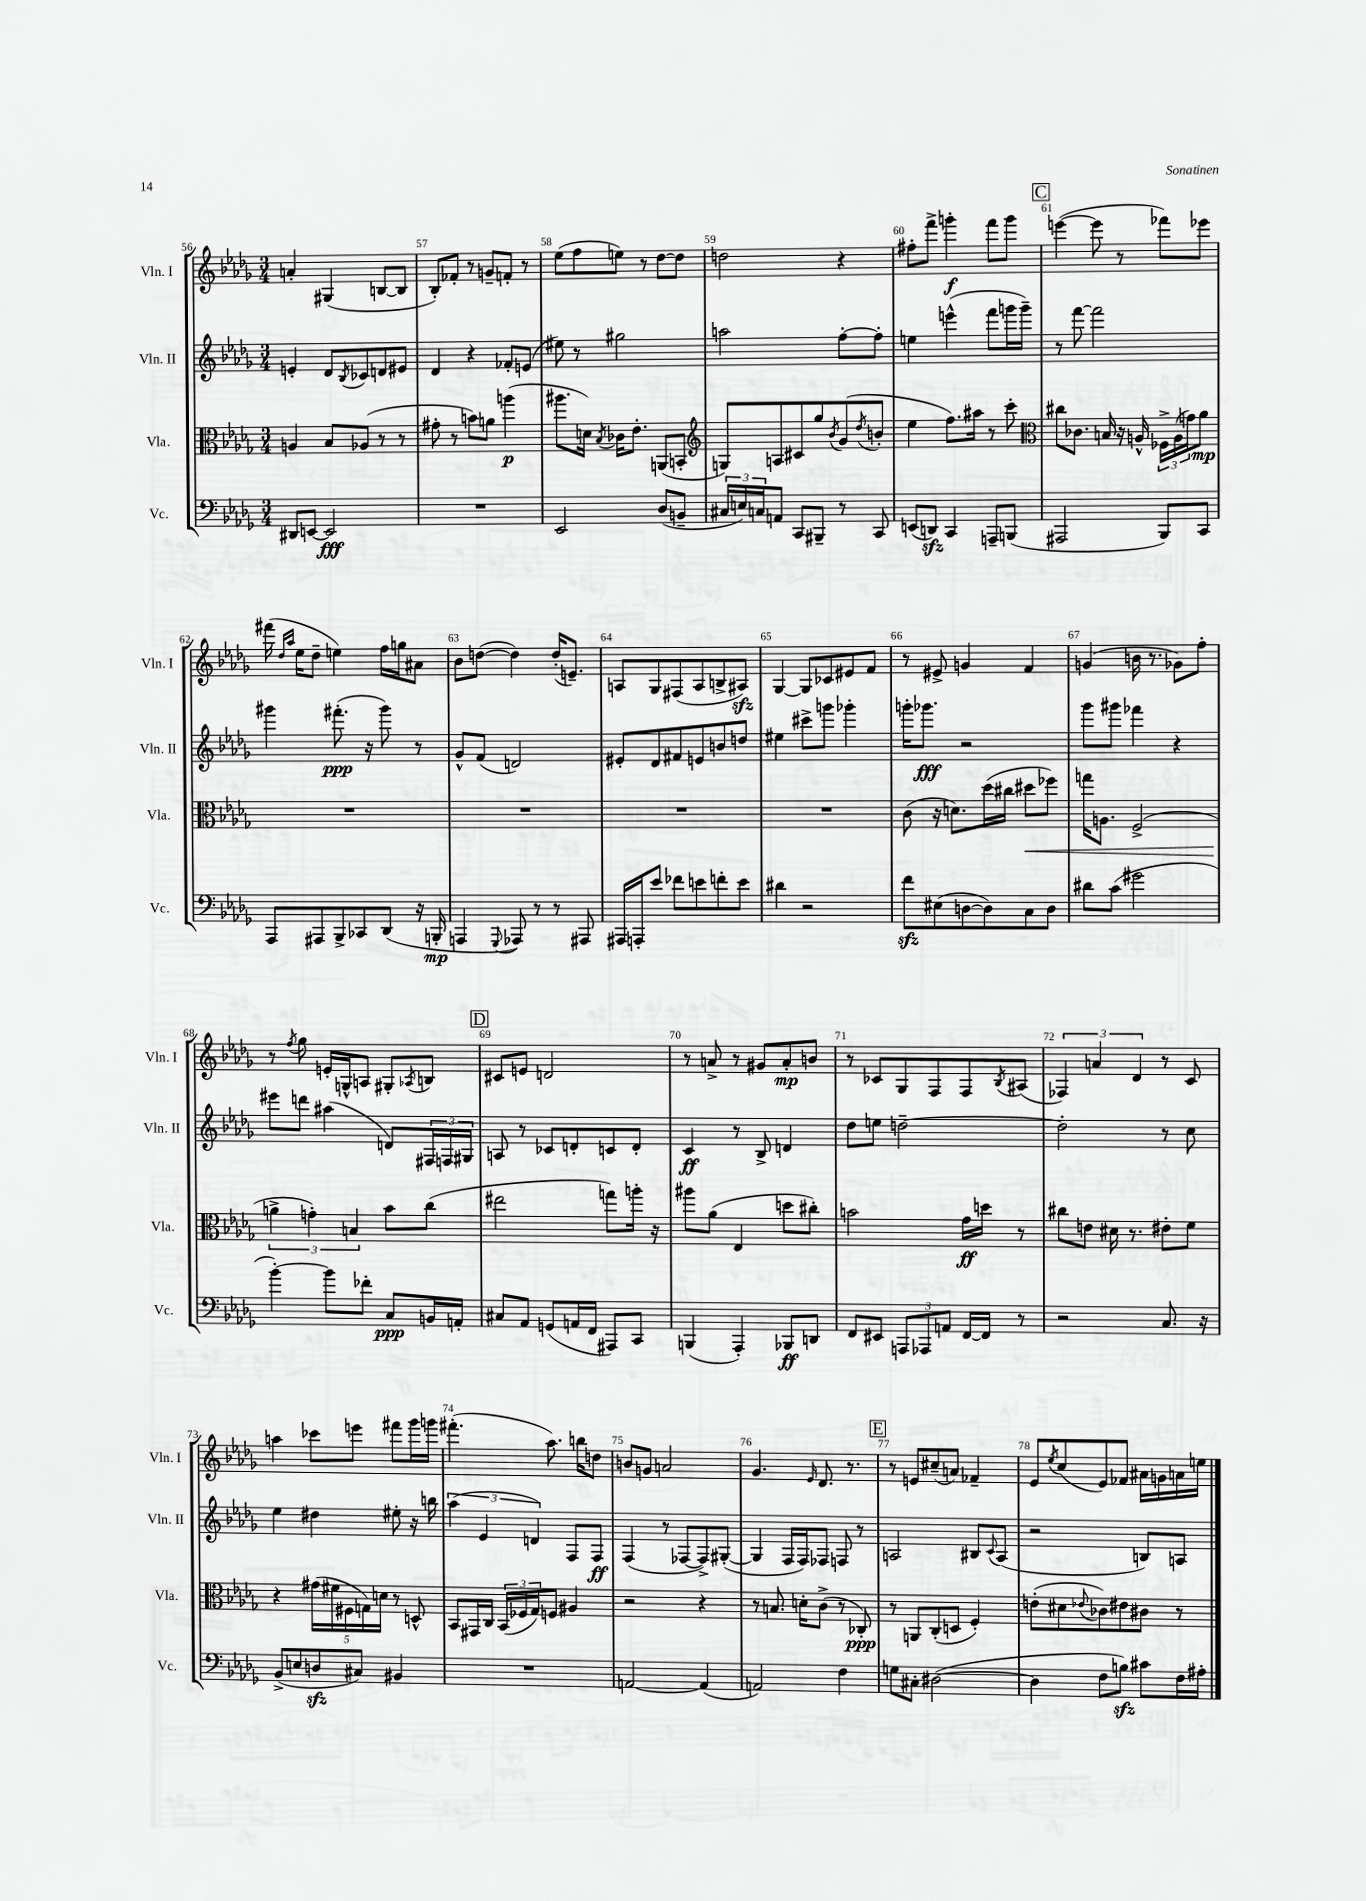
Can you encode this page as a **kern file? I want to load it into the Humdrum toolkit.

**kern	**kern	**kern	**kern
*staff4	*staff3	*staff2	*staff1
*clefF4	*clefC3	*clefG2	*clefG2
*k[b-e-a-d-g-]	*k[b-e-a-d-g-]	*k[b-e-a-d-g-]	*k[b-e-a-d-g-]
*M3/4	*M3/4	*M3/4	*M3/4
8DD#/L	4A/	4e'/	4a'/
[8EE/J	.	.	.
2EE/]	8B-/L	8d-/L	(4G#/
.	.	8qB-/	.
.	(8A-/J	8c-/	.
.	8r	8d/	[8B/L
.	8r	8e#/J	8B/]J
=	=	=	=
2.r	8g#'\	4d-/	8B-'/L)
.	8r	.	8f-'/J
.	8b\L)	4r	8r
.	8a\J	.	8g~/L
.	(4aa\	8f-'/L	8f'/J
.	.	(8e/J	8r
=	=	=	=
2EE-/	8.aa#\L	8ee#\)	(8ee-\L
.	.	8r	8ff\
.	16d\Jk)	.	.
.	8qB-/	.	.
.	16c-\LK	2gg#\	8ee\J)
.	8.e-'\J	.	.
.	.	.	8r
(8D-/L	(8AA/L	.	[8dd-\L
8BB~/J	8BB'/J	.	8dd-\]J
=	=	=	=
*	*clefG2	*	*
24C#/LL	8G/L)	2aa\	2dd\
24E/)	.	.	.
24C/J	.	.	.
8AA/J	8A/	.	.
8CC/L	8c#/	.	.
8BBB#~/J	8gg-/	.	.
.	8qb-/	.	.
8r	(8g-/	[8ff'\L	4r
.	8qdd-/	.	.
8CC/	8b'/J	8ff'\]J	.
=	=	=	=
(8EE/L	4ee-\	4ee\	8ff#'\L
8DD/J)	.	.	8fff^\J
4CC/	8.ff\L)	(4eee^^\	4ggg'\
.	16aa#\Jk	.	.
8AAA~/L	8r	8fff\L	8fff\L
(8BBB/J	8ccc'\	16ggg\L	8ggg\J
.	.	16ggg~\JJ)	.
=	=	=	=
*	*clefC3	*	*
2AAA#/	8cc#\L	8r	([4eee\
.	8.c-\J	[8fff\	.
.	.	2fff\]	8eee\]
.	16B/	.	.
.	16r	.	8r
.	16A^^/	.	.
8BBB-/L)	24F-^\LL	.	8fff-\L)
.	(24A\	.	.
.	24g\J)	.	.
8CC/J	8a-\J	.	8eee-\J
=	=	=	=
8AAA-/L	2.r	4ggg#\	(16fff#\
.	.	.	16qqdd-/LL
.	.	.	16qqaa-/JJ
.	.	.	16ee-\LK
8AAA#/	.	.	8dd-~\J
8BBB-^/	.	(8.fff#'\	4ee\)
8CC-/	.	.	.
.	.	16r	.
(8DD-/J	.	8ggg#\)	16ff\LL
.	.	.	16gg\J
16r	.	8r	8a#\J
16BBB'/	.	.	.
=	=	=	=
4AAA/	2.r	8g-^^/L	8b-\L
.	.	(8f/J	([8dd\J
8qqGGG-/	.	.	.
8AAA-/)	.	2d/)	4dd\])
8r	.	.	.
8r	.	.	(16dd'/LK
.	.	.	8.e~/J)
8AAA#/	.	.	.
=	=	=	=
16AAA#/LL	2.r	8e#'/L	8A/L
16AAA'/J	.	.	.
8e-/J	.	8d-/	8G-/
8f-\L	.	8f#/	(8F#/
8e\	.	8e/	8A/
8f'\	.	8b/	8B^/
8e\J	.	8dd/J	8A#/J)
=	=	=	=
4d#\	2.r	4ee#\	[4G-/
2r	.	8ccc#^\L	8G-/]L
.	.	8ggg\J	8c-/
.	.	4ggg-'\	8e#/
.	.	.	8f/J
=	=	=	=
8f\L	(8c\	16ggg'\LK	8r
.	.	8.ggg-\J	.
(8E#\	16r	.	8e#^/
.	8.d\L)	.	.
[8D\	.	2r	4g/
8D\])	(16dd-\L	.	.
.	16cc#\JJ	.	.
8C\	8dd#\L	.	4f/
8D\J	8ff-\J)	.	.
=	=	=	=
8d#\L	16gg\LK	8ggg-\L	(4g/
.	8.A\J	.	.
(8c\J	.	8ggg#\J	.
2g#\	(2F^/	4fff-\	16b\
.	.	.	8.r
.	.	4r	8g-\L)
.	.	.	8ff'\J
=	=	=	=
[4b-'\)	6a^\	8eee#\L	8r
.	.	.	8qff/
.	.	8ddd\J	8gg-\
.	6g'\)	.	.
8b-\]L	.	(4aa#\	16e'/LL
.	.	.	16G^^/J
.	6B/	.	.
8f-'\J	.	.	8A/J
8C/L	8b-\L	8d/L)	8G#'/L
.	.	.	8qA-/
16BB/L	(8cc\J	24F#/L	8B/J
.	.	24F/	.
16AA'/JJ	.	.	.
.	.	24G#/JJ	.
=	=	=	=
8C#/L	2ee#\	8A/	8c#/L
8AA-/J	.	8r	8e/J
(8GG/L	.	8c-/L	2d/
16AA/L	.	8d'/	.
16FF/JJ	.	.	.
8AAA#/L)	8gg\L)	8c/	.
8CC/J	16aa'\Jk	8d'/J	.
.	16r	.	.
=	=	=	=
(4BBB/	8aa#\L	4c/	8r
.	(8a-\J	.	8a^/
4AAA-'/)	4E-/	8r	8r
.	.	8B-^/	8g#/L
8BBB-/L	8dd\L	4d/	8a'/
8DD/J	8cc#'\J)	.	8b/J
=	=	=	=
8FF/L	2b\	8dd-\L	8r
8EE#/J	.	8ee\J	8c-/L
12AAA/L	.	[2dd~\	8G-/
12AAA-/	.	.	.
.	.	.	8F/
12AA/J	.	.	.
[16FF/LL	16g-\LL	.	8F/
16FF/]JJ	16dd\JJ	.	.
.	.	.	8qB-/
8r	8r	.	(8A#/J
=	=	=	=
2r	8cc#\L	2dd'\]	6F-/)
.	8e\J	.	.
.	.	.	6a/
.	16d#\	.	.
.	8.r	.	.
.	.	.	6d-/
8.C/	8e#'\L	8r	8r
.	8f\J	8cc\	8c/
16r	.	.	.
=	=	=	=
(8BB-^/L	4r	4ee-\	4aa\
8E/	.	.	.
8D/	(20g#\LL	4dd#\	8ccc-\L
.	20f#\	.	.
.	20F#\	.	.
8C#/J)	.	.	8eee\J
.	20G\)	.	.
.	20d\JJ	.	.
4BB#/	8r	8ee#'\	8fff#\L
.	8D^^/	16r	16ggg-\L
.	.	16bb\	16ggg\JJ
=	=	=	=
2.r	8BB-/L	(6aa-\	(4.fff#'\
.	16GG#/L	.	.
.	.	6e-/	.
.	16C/JJ	.	.
.	(24BB-/LL	.	.
.	24F-/	.	.
.	24G-/J)	6d/)	.
.	8F/J	.	8.aa-\)
.	4A#/	8F/L	.
.	.	.	16bb\LK
.	.	8F/J	8dd\J
=	=	=	=
[2AA/	2r	(4F/	8b/L
.	.	.	8g/J
.	.	8r	2a/
.	.	[8F-/L	.
(4AA/]	4r	8F-^/])	.
.	.	([8G#'/J	.
=	=	=	=
2AA/)	8r	4G#/]	4.g-/
.	8.B/	.	.
.	.	16F/LL	.
.	16d'\LK	16F/J)	.
.	.	.	16qqe-/
.	(8c^\J	8F-/J	8.d-/
4F\	8r	8F/	.
.	.	.	8.r
.	8C-'/)	8r	.
=	=	=	=
8G\L	8r	2A/	8r
8C#'\J	8AA/L	.	8e/L
([2D#\	(8C'/	.	(8cc#~/
.	8D/J	.	8a/J)
.	4F'/)	8B#/L	4f-~/
.	.	8qqc/	.
.	.	(8A/J	.
=	=	=	=
4D#\]	(8e'\L	2r	8e-/L
.	.	.	8qee-/
.	8d#\	.	(8cc/
.	8qqe-/	.	.
8F\L	8c-\)	.	8e-/)
8B\J)	8e#\	.	8f-/J
8c#\L	8c#\J	8B/L)	16a#\LL
.	.	.	16g\
16F\L	8r	8A/J	16a\
16A#'\JJ	.	.	16ee\JJ
==	==	==	==
*-	*-	*-	*-
